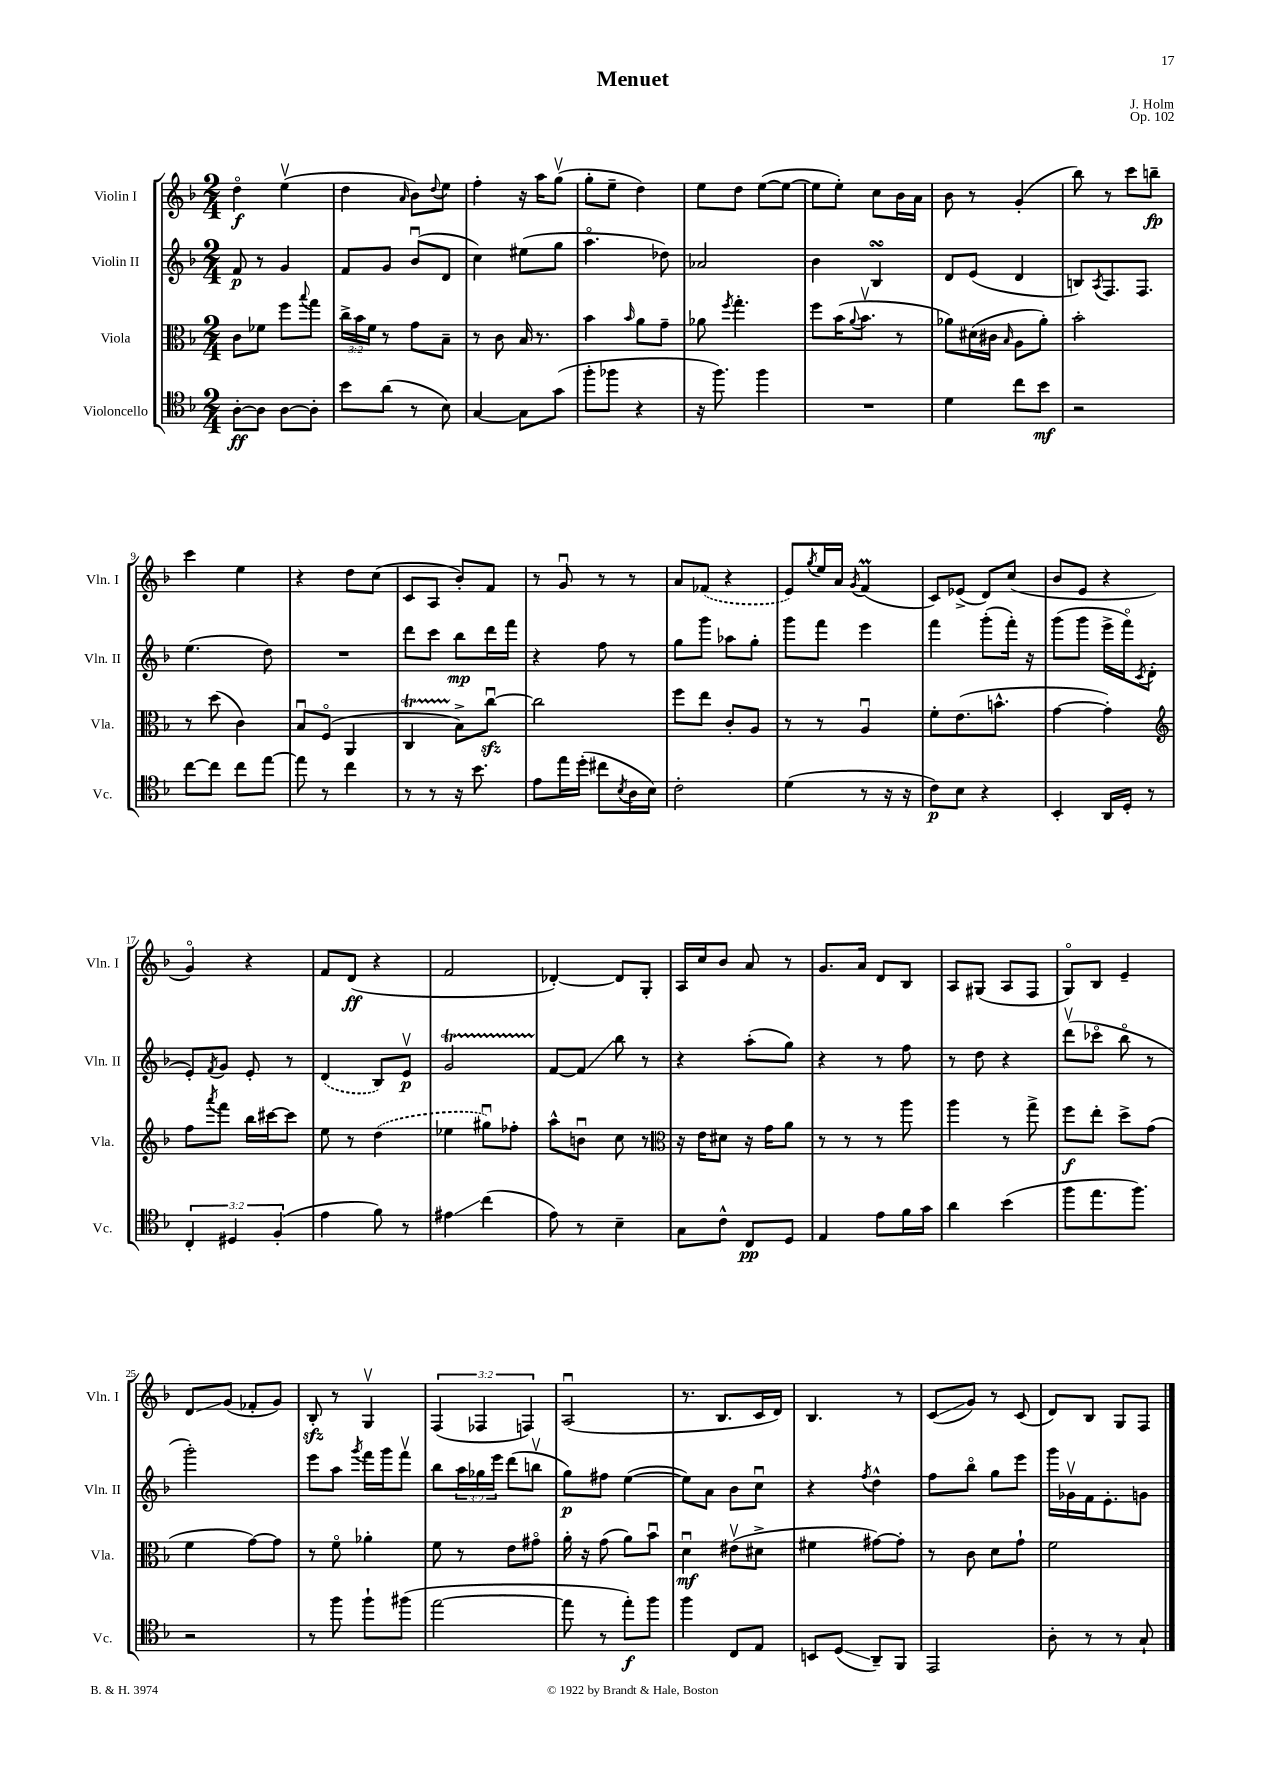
\header { title = "Menuet" composer = "J. Holm" opus = "Op. 102" }
<<
\new StaffGroup <<
\new Staff = "s0" \with { instrumentName = "Violin I" shortInstrumentName = "Vln. I" } {
    \clef treble \key f \major \numericTimeSignature \time 2/4 \override Staff.TupletNumber.text = #tuplet-number::calc-fraction-text
    d''4\flageolet\f e''4\upbow( |
    d''4 \grace { a'16 } bes'8) \appoggiatura { d''8 } e''8 |
    f''4-. r16 a''16 g''8\upbow( |
    g''8-. e''8-- d''4) |
    e''8 d''8 e''8~( e''8~ |
    e''8 e''8-.) c''8 bes'16 a'16 |
    bes'8 r8 g'4-.( |
    bes''8) r8 c'''8 b''8--\fp |
    c'''4 e''4 |
    r4 d''8 c''8( |
    c'8 a8 bes'8-.) f'8 |
    r8 g'8\downbow r8 r8 |
    a'8 \once \slurDashed fes'8( r4 |
    e'8) \acciaccatura { g''8 } e''16 a'16 \acciaccatura { g'8 } f'4\prall( |
    c'8) ees'8->( d'8) c''8( |
    bes'8 e'8 r4 |
    g'4\flageolet) r4 |
    f'8 d'8\ff( r4 |
    f'2 |
    des'4~-.) des'8 g8-. |
    a16 c''16 bes'8 a'8 r8 |
    g'8. a'16 d'8 bes8 |
    a8 gis8( a8 f8 |
    g8\flageolet) bes8 e'4-- |
    d'8\glissando g'8( fes'8-. g'8) |
    bes8-.\sfz r8 g4\upbow |
    \tuplet 3/2 { f4( fes4 f4) } |
    a2\downbow( |
    r8. bes8. c'16 d'16) |
    bes4. r8 |
    c'8\glissando( g'8) r8 c'8( |
    d'8) bes8 g8 f8 \bar "|." |
}
\new Staff = "s1" \with { instrumentName = "Violin II" shortInstrumentName = "Vln. II" } {
    \clef treble \key f \major \numericTimeSignature \time 2/4 \override Staff.TupletNumber.text = #tuplet-number::calc-fraction-text
    f'8\p r8 g'4 |
    f'8 g'8 bes'8\downbow( d'8 |
    c''4) eis''8( g''8 |
    a''4.\flageolet des''8) |
    aes'2 |
    bes'4 bes4\turn |
    d'8 e'8( d'4 |
    b8) \acciaccatura { a8 } f8. f8. |
    e''4.( d''8) |
    R2 |
    d'''8 c'''8 bes''8\mp d'''16 f'''16 |
    r4 f''8 r8 |
    g''8 g'''8 aes''8 g''8-. |
    g'''8 f'''8 e'''4 |
    f'''4 g'''8-.( f'''16-.) r16 |
    g'''8( g'''8 e'''16-> f'''16\flageolet) \acciaccatura { c'8 } d'8-.( |
    e'8-.) \acciaccatura { f'8 } g'8 e'8-. r8 |
    \once \slurDashed d'4( bes8) e'8\upbow\p |
    g'2\startTrillSpan |
    f'8~\stopTrillSpan f'8\glissando bes''8 r8 |
    r4 a''8-.( g''8) |
    r4 r8 f''8 |
    r8 d''8 r4 |
    d'''8\upbow( ces'''8\flageolet bes''8\flageolet r8 |
    g'''2-.) |
    e'''8 a''8 \acciaccatura { g'''8 } f'''16 g'''16 f'''8\upbow |
    bes''8 \tuplet 3/2 { a''16 ges''16 e'''16 } d'''8( b''8\upbow |
    g''8\p) fis''8 e''4~( |
    e''8) a'8 bes'8 c''8\downbow |
    r4 \acciaccatura { f''8 } d''4-^ |
    f''8 bes''8\flageolet g''8 e'''8 |
    g'''16 ges'16\upbow f'16 e'8.-. g'8 \bar "|." |
}
\new Staff = "s2" \with { instrumentName = "Viola" shortInstrumentName = "Vla." } {
    \clef alto \key f \major \numericTimeSignature \time 2/4 \override Staff.TupletNumber.text = #tuplet-number::calc-fraction-text
    c'8 fes'8 f''8 \appoggiatura { bes''8 } g''8 |
    \tuplet 3/2 { c''16-> bes'16 f'16 } r8 g'8 bes8-- |
    r8 c'8 bes16 r8. |
    bes'4 \grace { bes'16 } a'8 g'8-- |
    aes'8 \acciaccatura { f''8 } g''4.-. |
    f''8 bes'16( \appoggiatura { a'8 } bes'8.\upbow r8 |
    aes'8) dis'16( cis'16 \grace { bes16 } a8 aes'8-.) |
    bes'2-. |
    r8 d''8( c'4) |
    bes8\downbow f8\flageolet( a,4 |
    c4\startTrillSpan bes8->\stopTrillSpan) c''8~\downbow\sfz |
    c''2 |
    f''8 e''8 c'8-. a8 |
    r8 r8 a4\downbow |
    f'8-. e'8.( b'8.-^ |
    g'4~ g'4-.) |
    \clef treble f''8 \acciaccatura { a'''8 } f'''8 bes''16 cis'''16~ cis'''8 |
    e''8 r8 \once \slurDashed d''4( |
    ees''4 gis''8\downbow) fes''8-. |
    a''8-^ b'8\downbow c''8 r8 |
    \clef alto r16 e'16 dis'8 r16 g'16 a'8 |
    r8 r8 r8 a''8 |
    a''4 r8 g''8-> |
    f''8\f e''8-. d''8-> g'8( |
    f'4 g'8~) g'8 |
    r8 f'8\flageolet aes'4-. |
    f'8 r8 e'8 gis'8\flageolet |
    a'16-. r16 g'8( a'8) bes'8\downbow |
    d'4\downbow\mf eis'8\upbow( dis'8-> |
    fis'4 gis'8~) gis'8-. |
    r8 c'8 d'8 g'8-! |
    f'2 \bar "|." |
}
\new Staff = "s3" \with { instrumentName = "Violoncello" shortInstrumentName = "Vc." } {
    \clef tenor \key f \major \numericTimeSignature \time 2/4 \override Staff.TupletNumber.text = #tuplet-number::calc-fraction-text
    a8~-.\ff a8 a8~ a8-. |
    bes'8 a'8( r8 bes8) |
    g4~ g8 g'8( |
    f''8-. fes''8 r4 |
    r16 f''8.) f''4 |
    R2 |
    d'4 c''8 bes'8\mf |
    r2 |
    c''8~ c''8 c''8 e''8~ |
    e''8 r8 c''4 |
    r8 r8 r16 bes'8. |
    e'8 e''16 d''16-.( cis''8 \acciaccatura { bes8 } a16 bes16) |
    c'2-. |
    d'4( r8 r16 r16 |
    c'8\p) bes8 r4 |
    bes,4-. a,16 d16-. r8 |
    \tuplet 3/2 { c4-. dis4 f4-.( } |
    e'4 f'8) r8 |
    eis'4\glissando c''4( |
    e'8) r8 bes4-- |
    g8 c'8-^ c8\pp d8 |
    e4 e'8 f'16 g'16 |
    a'4 bes'4( |
    f''8 e''8. f''8.) |
    r2 |
    r8 f''8 f''8-! fis''8( |
    e''2~ |
    e''8 r8 e''8-.\f) f''8 |
    f''4 c8 e8 |
    b,8 d8\glissando( a,8--) f,8 |
    e,2 |
    a8-. r8 r8 g8-! \bar "|." |
}
>>
>>
